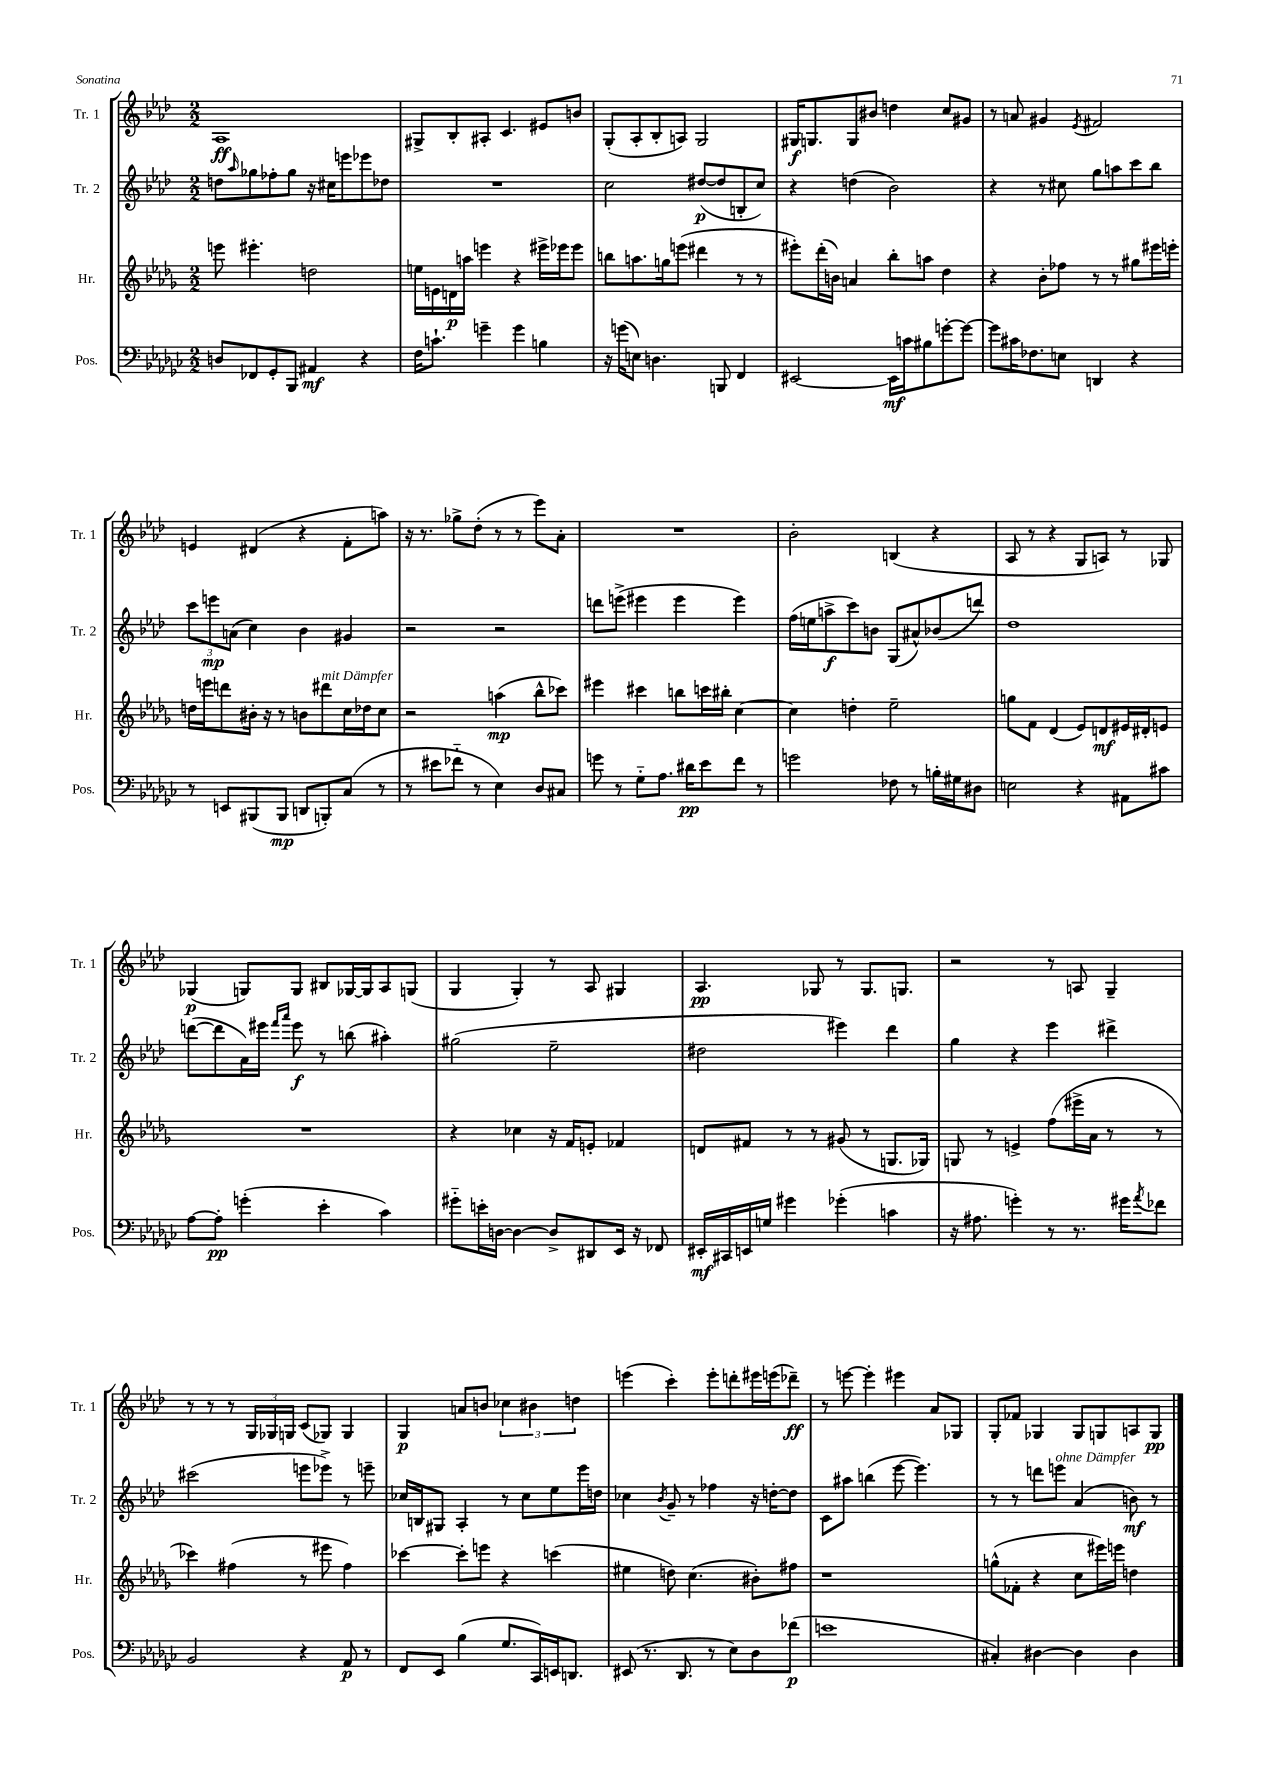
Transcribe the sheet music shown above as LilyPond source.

<<
\new StaffGroup <<
\new Staff = "s0" \with { instrumentName = "Tr. 1" shortInstrumentName = "Tr. 1" } {
    \clef treble \key aes \major \numericTimeSignature \time 2/2
    aes1\ff |
    gis8-> bes8-. ais8-. c'4. eis'8 b'8 |
    g8-.( aes8-. bes8-. a8) g2 |
    gis16\f g8. g8 bis'8 d''4 c''8 gis'8 |
    r8 a'8 gis'4 \acciaccatura { ees'8 } fis'2 |
    e'4 dis'4( r4 f'8-. a''8) |
    r16 r8. ges''8-> des''8-.( r8 r8 ees'''8) aes'8-. |
    R1 |
    bes'2-. b4( r4 |
    aes8 r8 r4 g8 a8) r8 ges8 |
    ges4\p( g8) g8 bis8 ges16~ ges16 aes8 g8( |
    g4 g4-.) r8 aes8 gis4 |
    aes4.\pp ges8 r8 ges8. g8. |
    r2 r8 a8 g4-- |
    r8 r8 r8 \tuplet 3/2 { g16 ges16 g16 } c'8( ges8) ges4 |
    g4\p a'8 b'8 \tuplet 3/2 { ces''4 bis'4 d''4 } |
    e'''4( c'''4-.) e'''8-. d'''8-. eis'''16 e'''16( des'''8--\ff) |
    r8 e'''8~ e'''4-. eis'''4 aes'8 ges8 |
    g8-. fes'8 ges4 ges8 g8 a8 g8\pp \bar "|." |
}
\new Staff = "s1" \with { instrumentName = "Tr. 2" shortInstrumentName = "Tr. 2" } {
    \clef treble \key aes \major \numericTimeSignature \time 2/2
    d''8 \grace { aes''16 } ges''8 fes''8-. ges''8 r16 cis''16 e'''8 ees'''8 des''8 |
    R1 |
    c''2 dis''8~\p( dis''8 b8-. c''8) |
    r4 d''4( bes'2) |
    r4 r8 cis''8 g''8 a''8 c'''8 bes''8 |
    \tuplet 3/2 { c'''8 e'''8\mp a'8( } c''4) bes'4 gis'4 |
    r2 r2 |
    d'''8 e'''8->( eis'''4 eis'''4 eis'''4) |
    f''16( e''16 a''8->\f c'''8) b'8 g8( ais'8-^) bes'8( d'''8) |
    des''1 |
    d'''8~( d'''8 aes'16) eis'''16 \grace { f'''16 aes'''16 } eis'''8\f r8 b''8( ais''4-.) |
    gis''2( ees''2-- |
    dis''2 eis'''4) des'''4 |
    g''4 r4 ees'''4 dis'''4-> |
    cis'''2( e'''8 ees'''8->) r8 e'''8-- |
    ces''16 b16 gis8 aes4-. r8 ces''8 ees''8 ees'''16 d''16 |
    ces''4 \acciaccatura { bes'8 } g'8-- r8 fes''4 r16 d''16~-. d''8 |
    c'8 ais''8 b''4( ees'''8~ ees'''4.) |
    r8 r8 d'''8 e'''8^\markup { \italic "ohne Dämpfer" } aes'4( b'8\mf) r8 \bar "|." |
}
\new Staff = "s2" \with { instrumentName = "Hr." shortInstrumentName = "Hr." } {
    \clef treble \key des \major \numericTimeSignature \time 2/2
    e'''8 eis'''4.-. d''2 |
    e''16 e'16 d'16\p a''16 e'''4 r4 eis'''16-> ees'''16 ees'''8 |
    b''8 a''8. g''16 e'''8( dis'''4 r8 r8 |
    eis'''8-.) des'''16-.( b'16) a'4 bes''8-. a''8 des''4 |
    r4 bes'8-. fes''8 r8 r8 gis''8 eis'''16 e'''16-. |
    d''16 e'''16 d'''8 bis'16-. r16 r8 b'8 dis'''8^\markup { \italic "mit Dämpfer" } c''16 des''16 c''8 |
    r2 a''4\mp( bes''8-^ ces'''8) |
    eis'''4 cis'''4 b''8 c'''16 bis''16-. c''4~ |
    c''4 d''4-. ees''2-- |
    g''8 f'8 des'4( ees'8) d'8\mf eis'16 dis'16-. e'8 |
    R1 |
    r4 ces''4 r16 f'16 e'8-. fes'4 |
    d'8 fis'8 r8 r8 gis'8( r8 g8. ges16) |
    g8 r8 e'4-> f''8( eis'''16-> aes'16 r8 r8 |
    ces'''4) fis''4( r8 eis'''8 fis''4) |
    ces'''4~ ces'''8-. e'''8 r4 c'''4( |
    eis''4 d''8) c''4.( bis'8-.) fis''8 |
    r1 |
    g''8-^( fes'8-. r4 c''8 eis'''16) e'''16 d''4 \bar "|." |
}
\new Staff = "s3" \with { instrumentName = "Pos." shortInstrumentName = "Pos." } {
    \clef bass \key ges \major \numericTimeSignature \time 2/2
    d8 fes,8 ges,8-. bes,,8 ais,4\mf r4 |
    f16 c'8.-! g'4-- g'4 b4 |
    r16 g'16( e8) d4. b,,8 f,4 |
    eis,2~ eis,16\mf c'16 bis8 g'8~-. g'8~ |
    g'8 cis'16 fes8. e8 d,4 r4 |
    r8 e,8 bis,,8( bis,,8\mp d,8 b,,8-.) ces8( r8 |
    r8 eis'8 fes'8-_ r8 ees4) des8 cis8 |
    g'8 r8 ges8-_ aes8. dis'16\pp ees'8 f'8 r8 |
    g'2 fes8 r8 b16-. gis16 dis8 |
    e2 r4 ais,8 cis'8 |
    aes8~ aes8-.\pp g'4-.( ees'4-. ces'4) |
    gis'8-_ e'16-. d16~ d4~ d8-> dis,8 ees,16 r16 fes,8 |
    eis,16-.\mf cis,16 e,16 g16 gis'4 ges'4-.( c'4 |
    r16 ais8. g'4-.) r8 r8. gis'16 \acciaccatura { aes'8 } fes'8 |
    bes,2 r4 aes,8\p r8 |
    f,8 ees,8 bes4( ges8. ces,16) e,16 d,8. |
    eis,8( r8. des,8. r8 ees8) des8 fes'8\p( |
    e'1 |
    cis4-.) dis4~ dis4 dis4 \bar "|." |
}
>>
>>
\layout { \context { \Score \remove "Bar_number_engraver" } }
